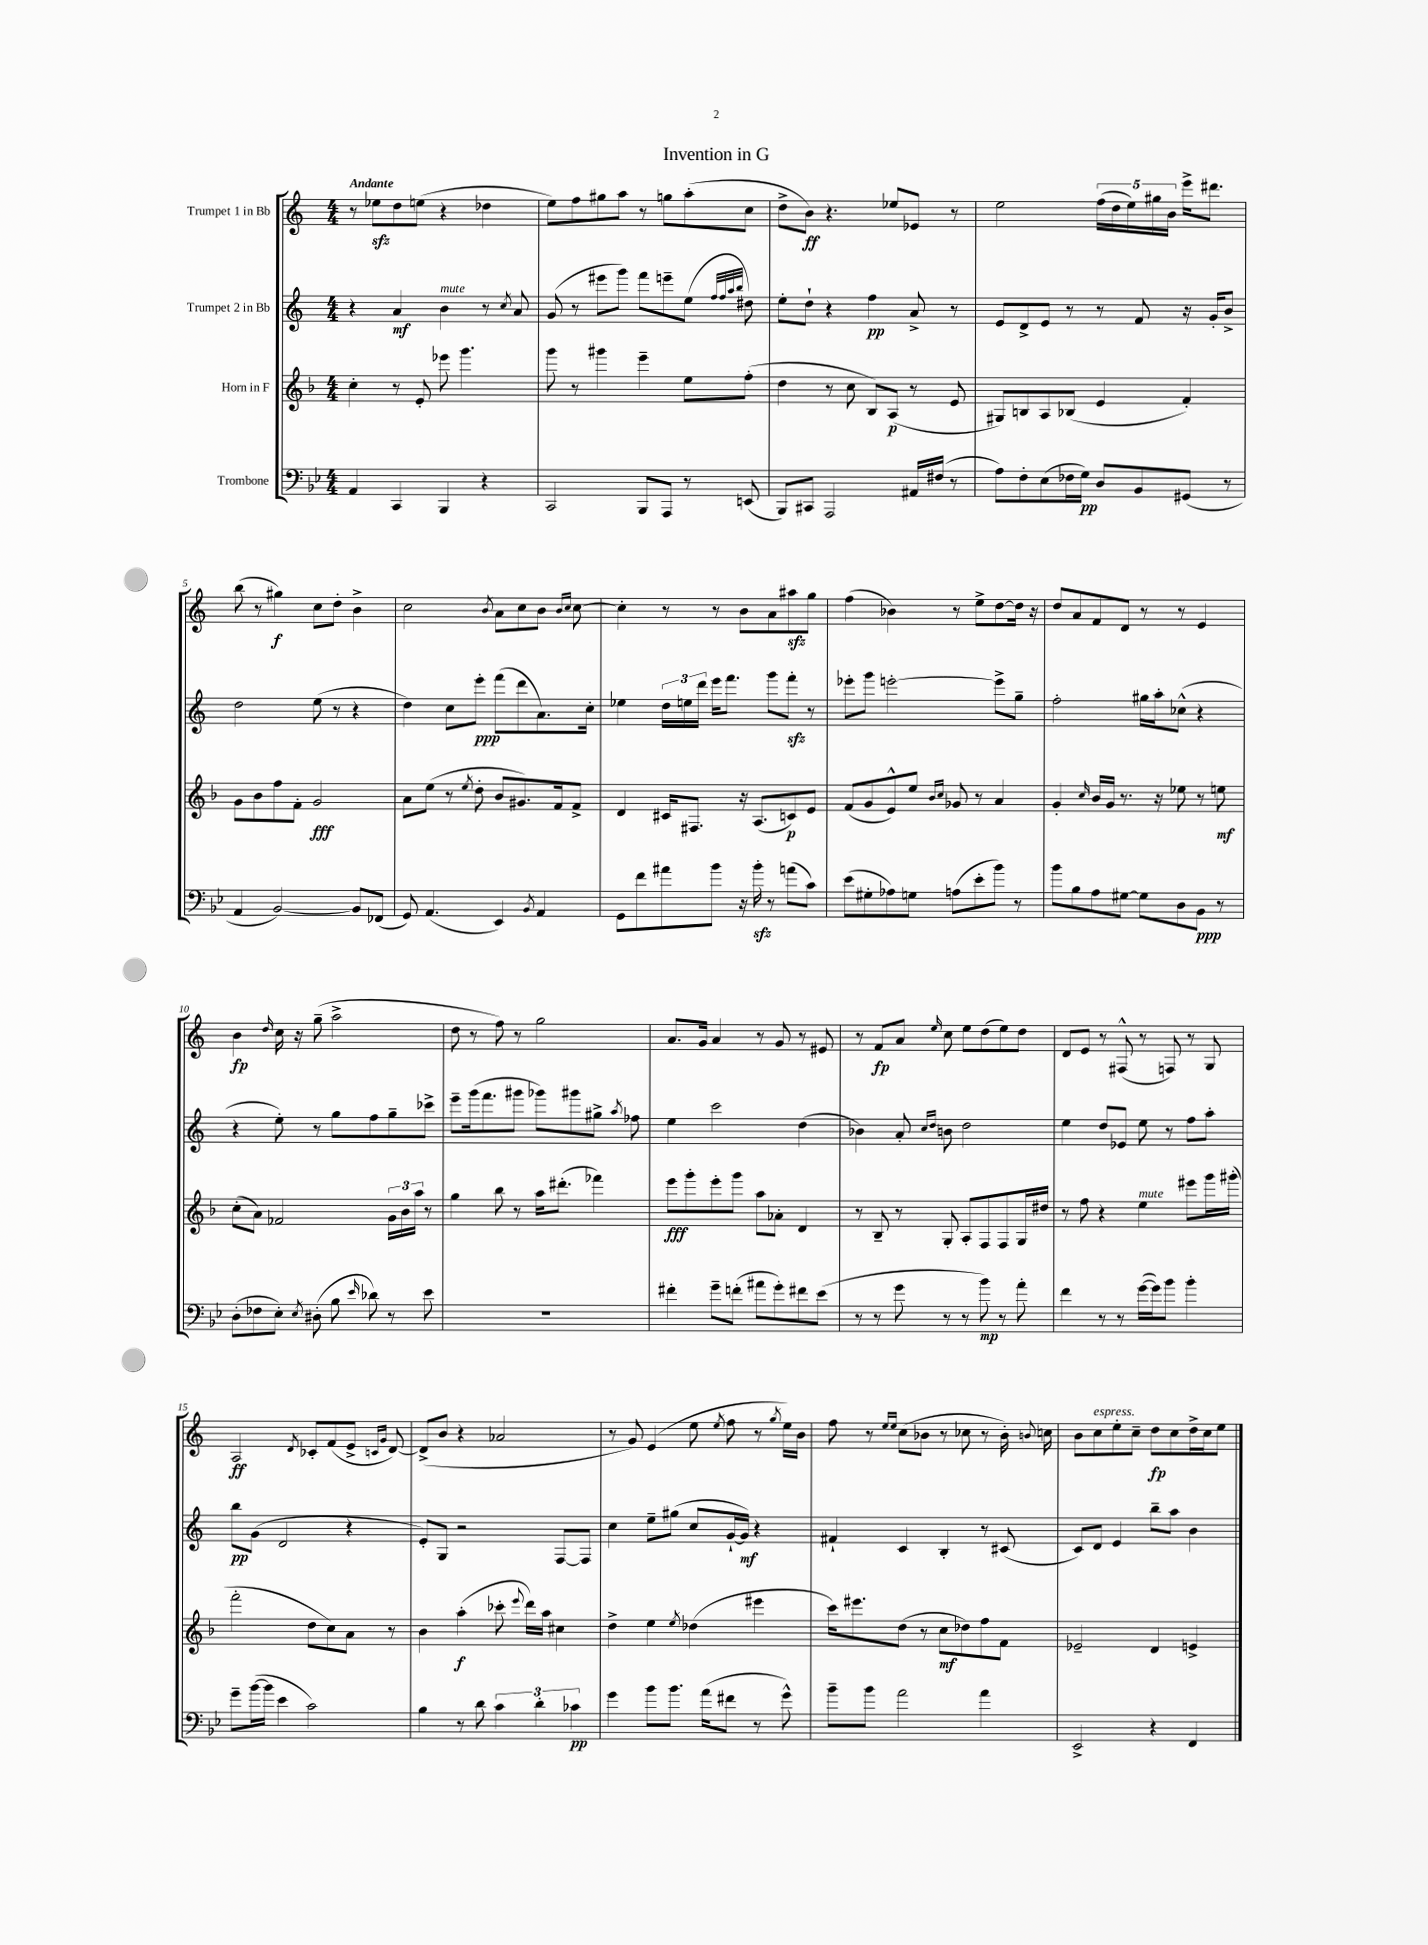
\header { title = "Invention in G" }
<<
\new StaffGroup <<
\new Staff = "s0" \with { instrumentName = "Trumpet 1 in Bb" } {
    \clef treble \key c \major \numericTimeSignature \time 4/4 \tempo "Andante"
    \autoBeamOff r8 ees''8[\sfz d''8 e''8]( r4 des''4 |
    e''8[) f''8 gis''8 a''8] r8 g''8[ a''8-.( c''8] |
    d''8[-> b'8]\ff) r4. ees''8[ ees'8] r8 |
    e''2 \tuplet 5/4 { f''16[( d''16 e''16) gis''16 b'16] } e'''16[-> dis'''8.] |
    b''8( r8 gis''4\f) c''8[ d''8]-. b'4-> |
    c''2 \acciaccatura { b'8 } a'8[ c''8 b'8] \grace { b'16[ c''16] } c''8~ |
    c''4-. r8 r8 b'8[ a'8 ais''8\sfz g''8] |
    f''4( bes'4) r8 e''8[-> d''8~ d''16] r16 |
    d''8[ a'8 f'8 d'8] r8 r8 e'4 |
    b'4\fp \grace { d''16 } c''16 r16 g''8--( a''2-> |
    d''8 r8 f''8) r8 g''2 |
    a'8.[ g'16] a'4 r8 g'8 r8 eis'8 |
    r8 f'8[\fp a'8] \grace { e''16 } c''8 e''8[ d''8( e''8) d''8] |
    d'8[ e'8] r8 fis8-^( r8 f8) r8 g8 |
    a2\ff \acciaccatura { d'8 } ces'8[-. f'8( e'8]-> \grace { c'16[ g'16] } d'8~) |
    d'8[->( b'8] r4 aes'2 |
    r8 g'8) e'4( e''8 \acciaccatura { e''8 } f''8 r8 \acciaccatura { g''8 } e''16[) b'16] |
    f''8 r8 \grace { e''16[ e''16] } c''8[( bes'8] r8 ces''8 r8 bes'16-.) \appoggiatura { b'8 } c''16 |
    b'8[ c''8^\markup { \italic "espress." } e''8-. c''8]-- d''8[\fp c''8 d''16-> c''16 e''8] \bar "|." |
}
\new Staff = "s1" \with { instrumentName = "Trumpet 2 in Bb" } {
    \clef treble \key c \major \numericTimeSignature \time 4/4
    \autoBeamOff r4 a'4\mf b'4^\markup { \italic "mute" } r8 \acciaccatura { c''8 } a'8 |
    g'8( r8 eis'''8[ g'''8]) f'''8[ e'''8-- e''8]( \grace { f''32[ f''32 a''32 b''32] } dis''8) |
    e''8[-. d''8]-! r4 f''4\pp a'8-> r8 |
    e'8[ d'8-> e'8] r8 r8 f'8 r16 g'16[-. b'8]-> |
    d''2 e''8( r8 r4 |
    d''4) c''8[ e'''8]-.\ppp f'''8[( d'''8 a'8.) c''16]-. |
    ees''4 \tuplet 3/2 { d''16[ e''16 d'''16] } e'''16[ f'''8.] g'''8[ f'''8]-.\sfz r8 |
    ees'''8[-. g'''8] e'''2~-. e'''8[-> g''8]-- |
    f''2-. gis''16[ a''16-. ces''8]-^( r4 |
    r4 e''8-.) r8 g''8[ f''8 g''8-- ces'''8]-> |
    e'''8[-- g'''16( f'''8. gis'''8] ges'''8[) gis'''8 gis''8]-> \acciaccatura { a''8 } fes''8 |
    e''4 c'''2 d''4( |
    bes'4) a'8-. \grace { c''16[ d''16] } b'8 d''2 |
    e''4 d''8[ ees'8] e''8 r8 f''8[ a''8]-. |
    b''8[\pp g'8]( d'2 r4 |
    e'8[-.) g8] r2 f8[~ f8] |
    c''4 e''8[-- gis''8]( c''8[ g'16~-! g'16]\mf) r4 |
    fis'4-! c'4 b4-. r8 cis'8( |
    c'8[) d'8] e'4 b''8[-- a''8] b'4 \bar "|." |
}
\new Staff = "s2" \with { instrumentName = "Horn in F" } {
    \clef treble \key f \major \numericTimeSignature \time 4/4
    \autoBeamOff c''4-. r8 e'8-. ees'''8 g'''4. |
    g'''8 r8 gis'''4 e'''4-- e''8[ f''8]-.( |
    d''4 r8 c''8 bes8[) a8]\p( r8 e'8 |
    gis8[) b8 a8 bes8]( e'4 f'4-.) |
    g'8[ bes'8 f''8 f'8]-. g'2\fff |
    a'8[ e''8]( r8 \acciaccatura { e''8 } d''8-. bes'8[ gis'8.) f'16 f'8]-> |
    d'4 cis'16[ fis8.] r16 a8.[( c'8\p) e'8] |
    f'8[( g'8 e'8-^) e''8] \grace { bes'16[ c''16] } ges'8 r8 a'4 |
    g'4-. \grace { c''16 } bes'16[ g'16] r8. r16 ees''8 r8 e''8\mf |
    c''8[-.( a'8]) fes'2 \tuplet 3/2 { g'16[ bes'16 a''16] } r8 |
    g''4 bes''8 r8 a''16[ dis'''8.]-.( fes'''4) |
    e'''8[\fff g'''8-. e'''8-. g'''8] a''8[ aes'8]-. d'4 |
    r8 bes8-- r8 g8-. a8[-. f8 f8 g16 dis''16] |
    r8 f''8 r4 e''4^\markup { \italic "mute" } eis'''8[ g'''16 gis'''16]-.( |
    f'''2-. d''8[ c''8) a'8] r8 |
    bes'4 a''4-.\f( ces'''8-. \appoggiatura { e'''8 } d'''16[) a''16] cis''4 |
    d''4-> e''4 \acciaccatura { e''8 } des''4( eis'''4 |
    c'''16[) eis'''8. d''8]( r8 c''8[\mf des''8) f''8 f'8] |
    ees'2-- d'4 e'4-> \bar "|." |
}
\new Staff = "s3" \with { instrumentName = "Trombone" } {
    \clef bass \key bes \major \numericTimeSignature \time 4/4
    \autoBeamOff a,4 c,4 bes,,4 r4 |
    c,2 bes,,8[ a,,8] r8 e,8( |
    bes,,8[) cis,8] a,,2 ais,16[ fis16]( r8 |
    a8[) f8-. ees8( fes16 g16]\pp) d8[ bes,8 gis,8]( r8 |
    a,4 bes,2~) bes,8[ fes,8]( |
    g,8) a,4.( ees,4) \acciaccatura { bes,8 } a,4 |
    g,8[ f'8 ais'8 bes'8] r16 bes'16-.\sfz r8 a'8[( c'8]) |
    ees'8[( gis8-. aes8) g8] a8[( ees'8-. bes'8]) r8 |
    bes'8[ bes8 a8 gis8]~ gis8[ d8 bes,8]\ppp r8 |
    d8[-.( fes8 ees8]-.) \acciaccatura { ees8 } dis8-.( bes8 \grace { ees'16 } des'8) r8 ees'8 |
    R1 |
    fis'4-. g'8[-- f'8]-.( ais'8[ g'8-.) fis'8 ees'8]( |
    r8 r8 g'8 r8 r8 bes'8\mp) r8 a'8-. |
    f'4 r8 r8 g'16[~( g'16) bes'8] bes'4-. |
    g'8[-- bes'16~( bes'16] ees'4 c'2) |
    bes4 r8 d'8 \tuplet 3/2 { c'4 d'4-. ces'4\pp } |
    g'4 bes'8[ bes'8.] a'16[( fis'8] r8 g'8-^) |
    bes'8[-- bes'8] a'2 a'4 |
    ees,2-> r4 f,4 \bar "|." |
}
>>
>>
